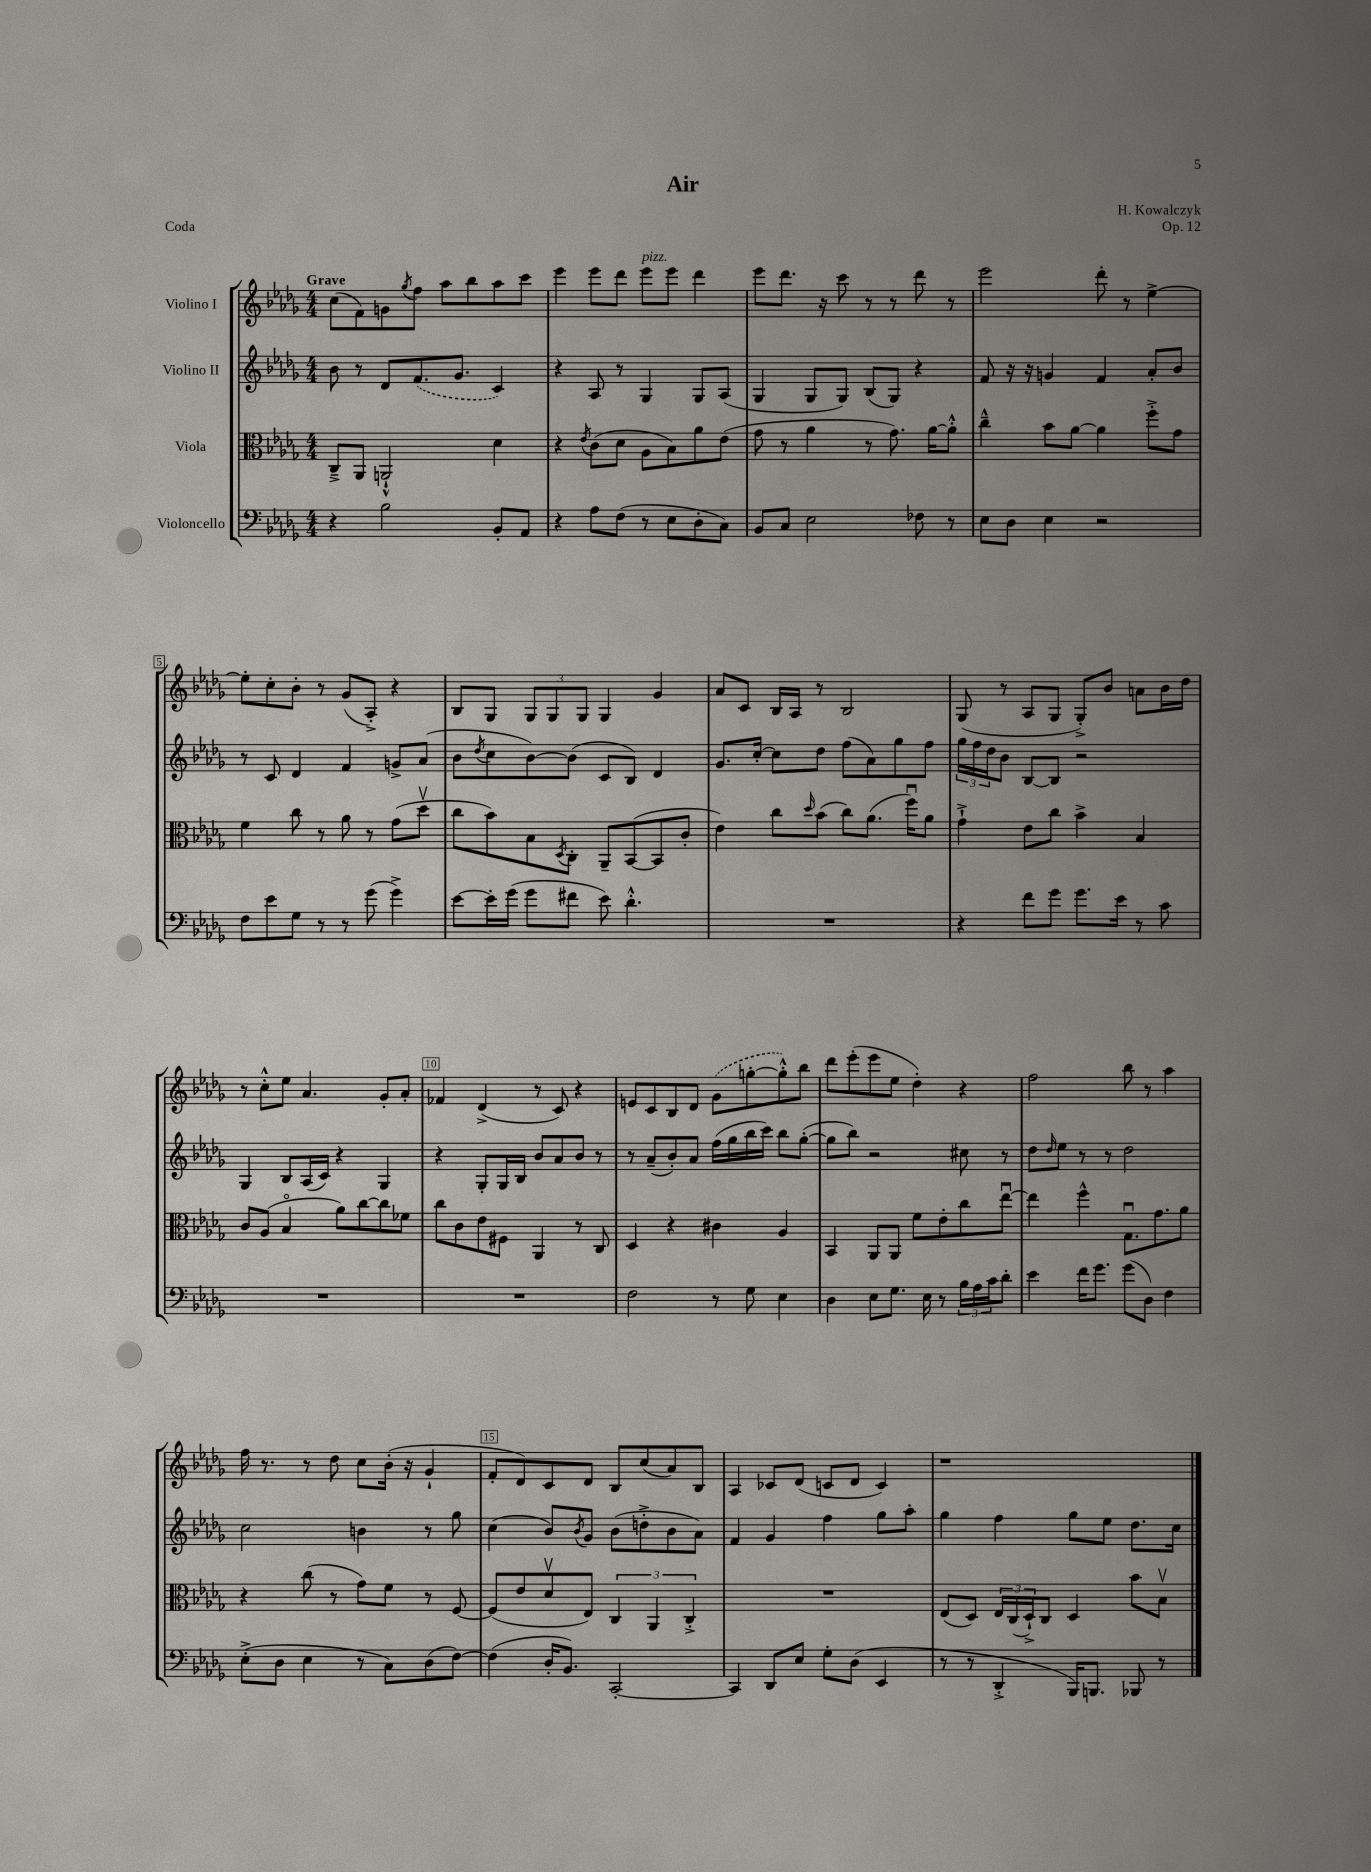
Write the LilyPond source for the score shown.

\header { title = "Air" composer = "H. Kowalczyk" opus = "Op. 12" piece = "Coda" }
<<
\new StaffGroup <<
\new Staff = "s0" \with { instrumentName = "Violino I" } {
    \clef treble \key des \major \numericTimeSignature \time 4/4 \tempo "Grave"
    c''8( f'8) g'8 \acciaccatura { ges''8 } f''8 aes''8 bes''8 aes''8 c'''8 |
    ees'''4 ees'''8 des'''8 ees'''8^\markup { \italic "pizz." } ees'''8 des'''4 |
    ees'''8 des'''8. r16 c'''8 r8 r8 des'''8 r8 |
    ees'''2 des'''8-. r8 ees''4~-> |
    ees''8-. c''8-. bes'8-. r8 ges'8( aes8-.->) r4 |
    bes8 ges8 \tuplet 3/2 { ges8 ges8 ges8 } ges4 ges'4 |
    aes'8 c'8 bes16 aes16 r8 bes2 |
    ges8( r8 aes8 ges8 ges8-.->) bes'8 a'8 bes'16 des''16 |
    r8 c''8-.-^ ees''8 aes'4. ges'8-. aes'8-. |
    fes'4 des'4->( r8 c'8) r4 |
    e'8 c'8 bes8 des'8 \once \slurDashed ges'8( g''8~-. g''8-.-^) bes''8 |
    des'''8 ees'''8-.( ees'''8 ees''8 des''4-.) r4 |
    f''2 bes''8 r8 aes''4 |
    f''16 r8. r8 des''8 c''8 bes'16-.( r16 ges'4-! |
    f'8-. des'8) c'8 des'8 bes8 c''8( aes'8) bes8 |
    aes4 ces'8 des'8( c'8 des'8 c'4) |
    r1 \bar "|." |
}
\new Staff = "s1" \with { instrumentName = "Violino II" } {
    \clef treble \key des \major \numericTimeSignature \time 4/4
    bes'8 r8 des'8 \once \slurDashed f'8.( ges'8. c'4) |
    r4 aes8 r8 ges4 ges8 aes8( |
    ges4 ges8 ges8) bes8( ges8) r4 |
    f'8 r16 r16 g'4 f'4 aes'8-. bes'8 |
    r8 c'8 des'4 f'4 g'8-> aes'8( |
    bes'8 \acciaccatura { des''8 } c''8 bes'8~) bes'8( c'8 bes8) des'4 |
    ges'8. c''16~-. c''8 des''8 f''8( aes'8) ges''8 f''8 |
    \tuplet 3/2 { ges''16 f''16 des''16 } bes'8 bes8~ bes8 r2 |
    ges4 bes8 aes16( c'16) r4 ges4 |
    r4 ges8-. ges16 bes16 bes'8 aes'8 bes'8 r8 |
    r8 aes'8--( bes'8-.) aes'8 f''16( ges''16 bes''16 c'''16) bes''8 ges''8~-.( |
    ges''8 bes''8) r2 cis''8 r8 |
    des''8 \grace { des''16 } ees''8 r8 r8 des''2 |
    c''2 b'4 r8 ges''8 |
    c''4( bes'8) \acciaccatura { bes'8 } ges'8 bes'8( d''8-.-> bes'8 aes'8) |
    f'4 ges'4 f''4 ges''8 aes''8-. |
    ges''4 f''4 ges''8 ees''8 des''8. c''16 \bar "|." |
}
\new Staff = "s2" \with { instrumentName = "Viola" } {
    \clef alto \key des \major \numericTimeSignature \time 4/4
    c8---> aes,8 a,2-!-^ des'4 |
    r4 \acciaccatura { ees'8 } c'8( des'8 aes8 bes8) aes'8 ees'8( |
    ges'8 r8 aes'4 r8 ges'8.) aes'16~ aes'8-.-^ |
    c''4---^ bes'8 aes'8~ aes'4 f''8-.-> ges'8 |
    f'4 c''8 r8 aes'8 r8 ges'8( des''8\upbow |
    c''8 bes'8) bes8 \acciaccatura { des8 } c8-. aes,8-- bes,8~( bes,8 c'8-. |
    ees'4) c''8 \grace { des''16 } bes'8( c''8) aes'8.( f''16\downbow) aes'8 |
    ges'4-!-> ees'8 c''8 bes'4-> bes4 |
    c'8 aes8( bes4\flageolet aes'8) c''8~ c''8 fes'8 |
    c''8 c'8 ees'8 fis8 aes,4 r8 c8 |
    des4 r4 cis'4 aes4 |
    bes,4 aes,8 aes,8 f'8 ees'8-. c''8 ees''8~\downbow |
    ees''4 f''4-^ ges8.\downbow ges'8. aes'8 |
    r4 c''8( r8 ges'8) f'8 r8 f8~ |
    f8( ees'8 des'8\upbow ees8) \tuplet 3/2 { c4 aes,4 c4-.-> } |
    R1 |
    ees8( des8) \tuplet 3/2 { ees16 c16( des16-!->) } c8 des4 bes'8 bes8\upbow \bar "|." |
}
\new Staff = "s3" \with { instrumentName = "Violoncello" } {
    \clef bass \key des \major \numericTimeSignature \time 4/4
    r4 bes2 bes,8-. aes,8 |
    r4 aes8 f8( r8 ees8 des8-. c8) |
    bes,8 c8 ees2 fes8 r8 |
    ees8 des8 ees4 r2 |
    f8 ees'8 ges8 r8 r8 ges'8( ges'4->) |
    ees'8~ ees'16-. ges'16( ges'8 fis'8 ees'8) des'4.-.-^ |
    R1 |
    r4 f'8 ges'8 ges'8. ees'16 r8 c'8 |
    R1 |
    R1 |
    f2 r8 ges8 ees4 |
    des4 ees8 ges8. ees16 r8 \tuplet 3/2 { bes16 aes16 c'16 } des'8-. |
    ees'4 f'16 ges'8. ges'8( des8) f4 |
    ees8-.->( des8 ees4 r8 c8) des8( f8~) |
    f4( des16-. bes,8.) c,2~-. |
    c,4 des,8 ees8 ges8-. des8( ees,4 |
    r8 r8 des,4-.-> bes,,16) b,,8. bes,,8 r8 \bar "|." |
}
>>
>>
\layout { \context { \Score \override BarNumber.break-visibility = ##(#f #t #t) barNumberVisibility = #(every-nth-bar-number-visible 5) \override BarNumber.stencil = #(make-stencil-boxer 0.1 0.3 ly:text-interface::print) } }
